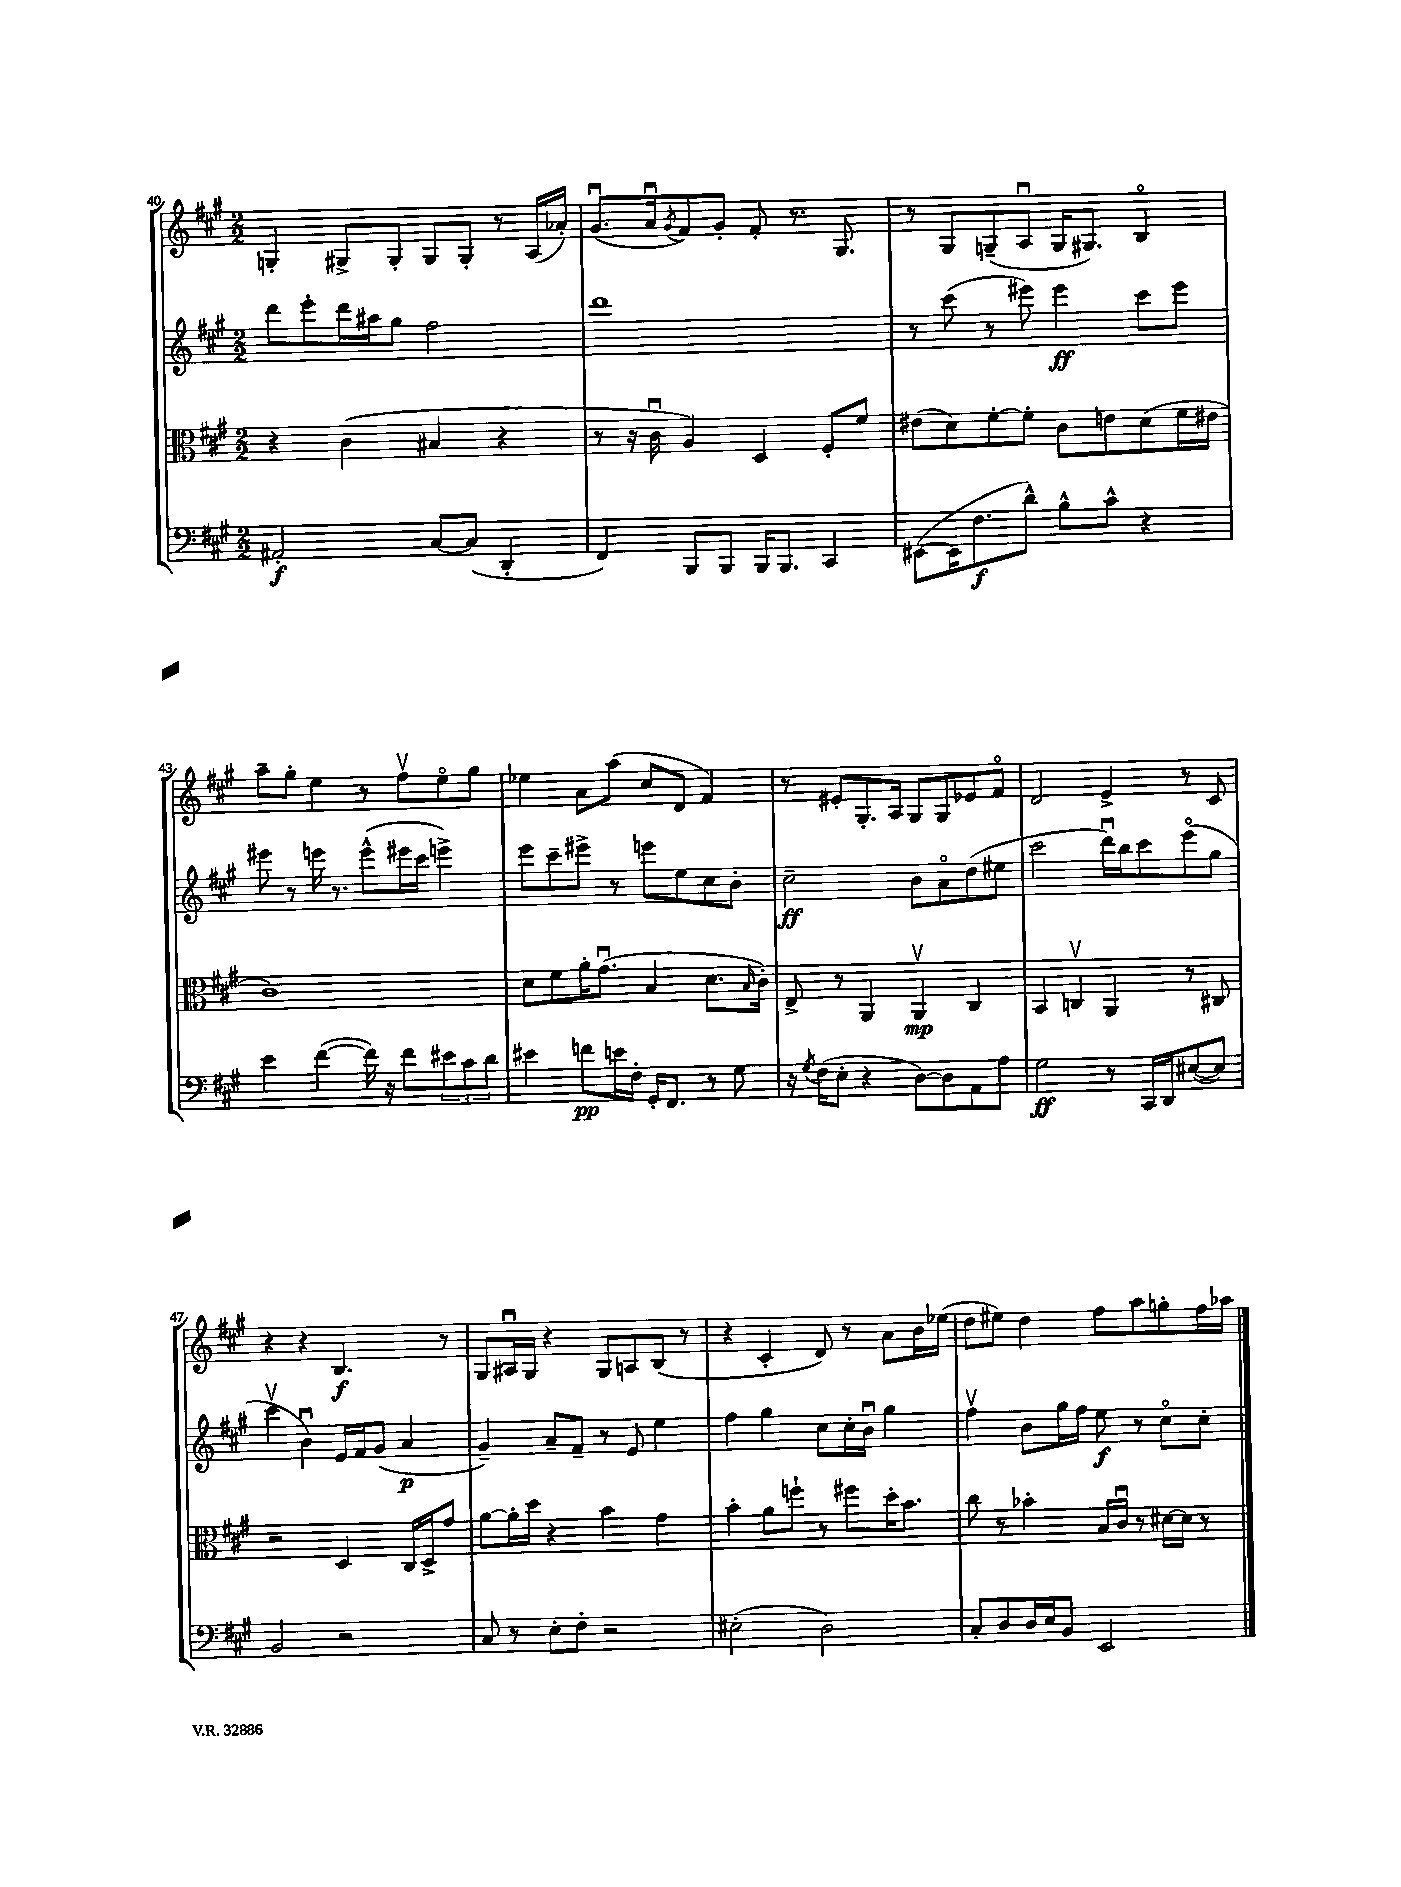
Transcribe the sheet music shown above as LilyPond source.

<<
\new StaffGroup <<
\new Staff = "s0" {
    \clef treble \key a \major \numericTimeSignature \time 2/2
    g4-. gis8-> gis8-. gis8 gis8-. r8 a16( aes'16-.) |
    gis'8.\downbow( a'16\downbow \acciaccatura { gis'8 } fis'8) gis'8-. fis'8-. r8. gis8. |
    r8 gis8 g8--( a8\downbow g16 gis8.) b4\flageolet |
    a''8-- gis''8-. e''4 r8 fis''8\upbow e''8\flageolet gis''8 |
    ees''4 a'8 a''8( cis''8 d'8 fis'4) |
    r8 eis'8-. gis8.-. a16 gis8 gis8 ees'8 fis'8\flageolet |
    d'2 e'4-> r8 cis'8 |
    r4 r4 b4.\f r8 |
    gis8 ais16\downbow gis16 r4 gis8 a8 b8( r8 |
    r4 cis'4-. d'8) r8 a'8 b'16 ees''16( |
    d''8 eis''8) d''4 fis''8 a''8 g''8-. fis''16 aes''16 \bar "|." |
}
\new Staff = "s1" {
    \clef treble \key a \major \numericTimeSignature \time 2/2
    d'''8 e'''8-. d'''16 ais''16 gis''8 fis''2 |
    d'''1 |
    r8 cis'''8( r8 eis'''8) eis'''4\ff cis'''8 eis'''8 |
    eis'''8 r8 e'''16 r8. e'''8-^( eis'''16 cis'''16 e'''4->) |
    e'''8 cis'''8-- eis'''8-> r8 e'''8 e''8 cis''8 b'8-. |
    cis''2--\ff b'8 a'8\flageolet d''8( eis''8 |
    cis'''2 d'''16\downbow) b''16 cis'''8 e'''8\flageolet( gis''8 |
    cis'''4\upbow b'4\downbow) e'16 fis'16 gis'8( a'4\p |
    gis'4--) a'8-- fis'8-- r8 e'8 e''4 |
    fis''4 gis''4 cis''8 cis''16-. b'16\downbow gis''4 |
    fis''4\upbow b'8 gis''16 fis''16 e''8\f r8 cis''8\flageolet cis''8-. \bar "|." |
}
\new Staff = "s2" {
    \clef alto \key a \major \numericTimeSignature \time 2/2
    r4 cis'4( bis4 r4 |
    r8 r16 cis'16\downbow a4) d4 fis8-. fis'8 |
    eis'8( d'8) fis'8~-. fis'8-. cis'8 e'8 d'8( fis'16 eis'16 |
    cis'1) |
    d'8 fis'8 a'16-. gis'8.\downbow( b4 d'8. \grace { b16 } cis'16-.) |
    e8-> r8 a,4 a,4\upbow\mp cis4 |
    b,4 c4\upbow a,4 r8 cis8 |
    r2 d4 cis16 d16-> gis'8 |
    a'8~ a'16-. d''16 r4 b'4 gis'4 |
    b'4-. a'8 f''8-! r8 fis''8 d''16-. b'8. |
    cis''8 r8 bes'4-. b16 cis'16\downbow r8 dis'16~ dis'16 r8 \bar "|." |
}
\new Staff = "s3" {
    \clef bass \key a \major \numericTimeSignature \time 2/2
    ais,2-.\f cis8~ cis8( d,4-. |
    fis,4) b,,8 b,,8 b,,16 b,,8. cis,4 |
    eis,8~( eis,16 fis8.\f d'8-^) b8-^ cis'8-^ r4 |
    e'4 fis'4~( fis'16) r16 fis'8 \tuplet 3/2 { eis'8 cis'8 d'8 } |
    eis'4 f'8\pp e'16 fis16-. gis,16-. fis,8. r8 gis8 |
    r16 \acciaccatura { gis8 } fis16( e8-. r4 d8~) d8 a,8 a8 |
    gis2\ff r8 cis,16 d,16 eis8~( eis8) |
    b,2 r2 |
    cis8 r8 e8-. fis8-. r2 |
    eis2-.( d2) |
    cis8-. d8 d16 e16 b,8 e,2 \bar "|." |
}
>>
>>
\layout { \context { \Score currentBarNumber = #40 } }
